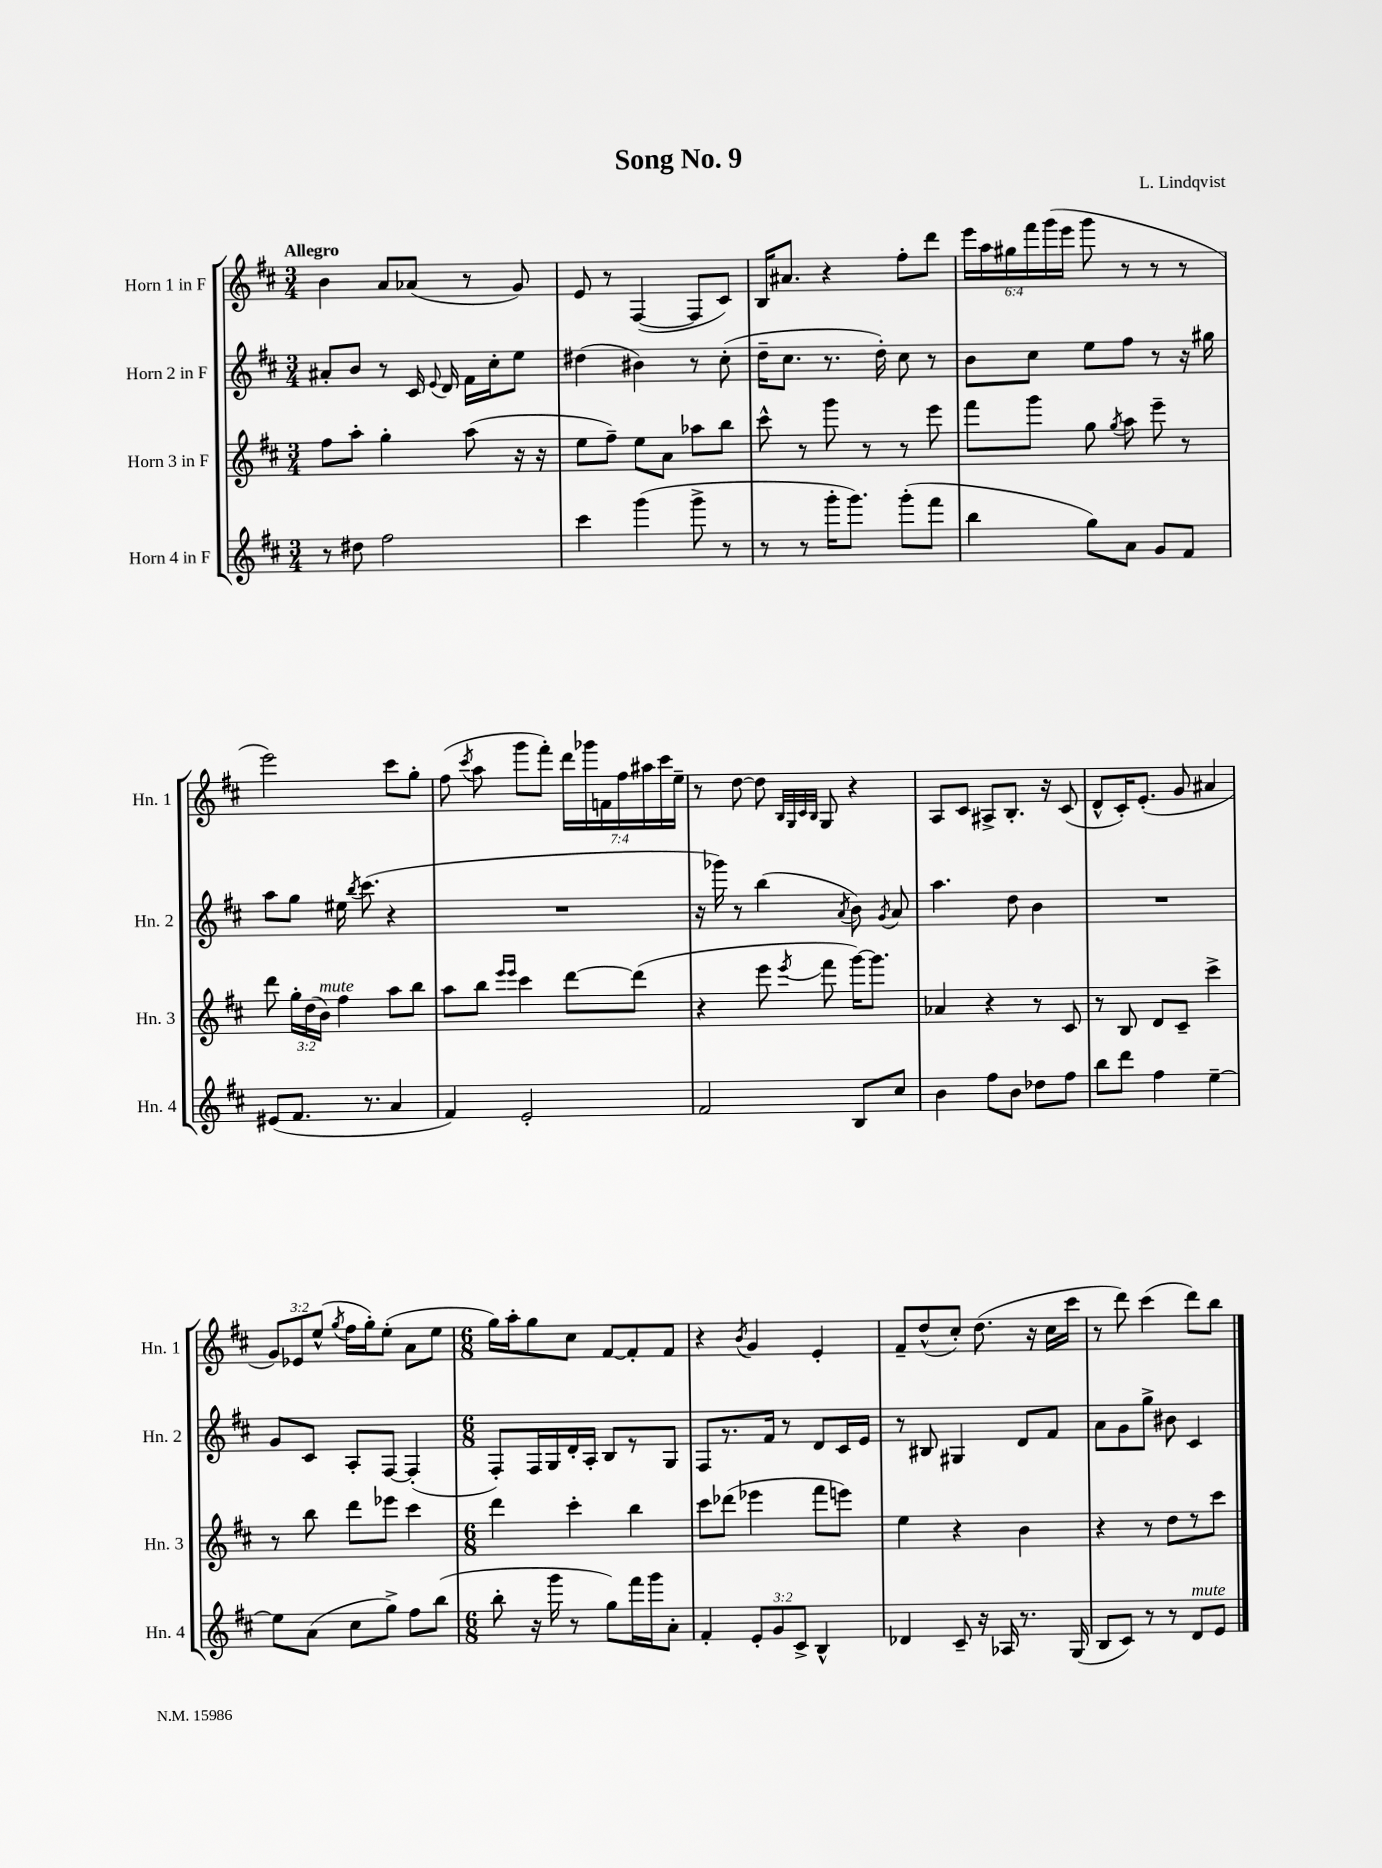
\header { title = "Song No. 9" composer = "L. Lindqvist" }
<<
\new StaffGroup <<
\new Staff = "s0" \with { instrumentName = "Horn 1 in F" shortInstrumentName = "Hn. 1" } {
    \clef treble \key d \major \numericTimeSignature \time 3/4 \override Staff.TupletNumber.text = #tuplet-number::calc-fraction-text \tempo "Allegro"
    \autoBeamOff b'4 a'8[ aes'8]( r8 g'8) |
    e'8 r8 fis4~( fis8[ cis'8]) |
    b16[ ais'8.] r4 fis''8[-. d'''8] |
    \tuplet 6/4 { e'''16[ a''16 gis''16 fis'''16 g'''16( e'''16] } g'''8 r8 r8 r8 |
    e'''2) cis'''8[ g''8]-. |
    fis''8( \acciaccatura { cis'''8 } a''8 g'''8[ fis'''8]-.) \tuplet 7/4 { d'''16[ ges'''16 f'16 fis''16 ais''16 cis'''16 e''16]-- } |
    r8 d''8~ d''8 \grace { b32[ g32 cis'32 b32] } g8 r4 |
    a8[ cis'8] ais8[-> b8.]-. r16 cis'8( |
    d'8[-^ cis'16-.) e'8.]-.( g'8 ais'4 |
    \tuplet 3/2 { g'8[) ees'8 e''8]-^( } \acciaccatura { g''8 } fis''16[ g''16-.) e''8]-.( a'8[ e''8] |
    \numericTimeSignature \time 6/8 g''16[) a''16-. g''8 cis''8] fis'8[~ fis'8-. fis'8] |
    r4 \acciaccatura { b'8 } g'4 e'4-. |
    fis'8[-- d''8-^( cis''8]-.) d''8.( r16 cis''16[ cis'''16] |
    r8 d'''8) cis'''4( d'''8[) b''8] \bar "|." |
}
\new Staff = "s1" \with { instrumentName = "Horn 2 in F" shortInstrumentName = "Hn. 2" } {
    \clef treble \key d \major \numericTimeSignature \time 3/4
    \autoBeamOff ais'8[-. b'8] r8 cis'16 \appoggiatura { e'8 } d'16 fis'16[ cis''16-. e''8] |
    dis''4( bis'4) r8 cis''8-.( |
    d''16[-- cis''8.] r8. d''16-.) cis''8 r8 |
    b'8[ cis''8] e''8[ fis''8] r8 r16 gis''16 |
    a''8[ g''8] eis''16 \acciaccatura { b''8 } cis'''8.( r4 |
    R2. |
    r16 ges'''16) r8 b''4( \acciaccatura { a'8 } b'8) \acciaccatura { g'8 } a'8 |
    a''4. d''8 b'4 |
    R2. |
    g'8[ cis'8] a8[-. fis8]~ fis4-.( |
    \numericTimeSignature \time 6/8 fis8[-.) fis16 g16 d'16-. a16]-. b8[ r8 g8] |
    fis8[ r8. fis'16] r8 d'8[ cis'16 e'16] |
    r8 bis8 gis4 d'8[ fis'8] |
    a'8[ g'8 g''8]-> bis'8 cis'4 \bar "|." |
}
\new Staff = "s2" \with { instrumentName = "Horn 3 in F" shortInstrumentName = "Hn. 3" } {
    \clef treble \key d \major \numericTimeSignature \time 3/4 \override Staff.TupletNumber.text = #tuplet-number::calc-fraction-text
    \autoBeamOff fis''8[ a''8]-. g''4-. a''8( r16 r16 |
    e''8[ fis''8]--) e''8[ a'8] aes''8[ b''8] |
    cis'''8-^ r8 g'''8 r8 r8 e'''8 |
    fis'''8[ g'''8] g''8 \acciaccatura { g''8 } a''8 e'''8-- r8 |
    d'''8 \tuplet 3/2 { g''16[-. d''16( b'16]^\markup { \italic "mute" }) } fis''4 a''8[ b''8] |
    a''8[ b''8] \grace { e'''16[ e'''16] } cis'''4 d'''8[~ d'''8]( |
    r4 e'''8 \acciaccatura { e'''8 } fis'''8 g'''16[~) g'''8.] |
    aes'4 r4 r8 cis'8 |
    r8 b8 d'8[ cis'8]-- cis'''4-> |
    r8 b''8 d'''8[ ees'''8] cis'''4 |
    \numericTimeSignature \time 6/8 d'''4 cis'''4-. b''4 |
    cis'''8[ des'''8]( ees'''4 fis'''8[ e'''8]) |
    e''4 r4 b'4 |
    r4 r8 d''8[ r8 cis'''8] \bar "|." |
}
\new Staff = "s3" \with { instrumentName = "Horn 4 in F" shortInstrumentName = "Hn. 4" } {
    \clef treble \key d \major \numericTimeSignature \time 3/4 \override Staff.TupletNumber.text = #tuplet-number::calc-fraction-text
    \autoBeamOff r8 dis''8 fis''2 |
    cis'''4 g'''4( g'''8-> r8 |
    r8 r8 g'''16[-. g'''8.]) g'''8[-.( fis'''8] |
    b''4 g''8[) a'8] g'8[ fis'8] |
    eis'8[( fis'8.] r8. a'4 |
    fis'4) e'2-. |
    fis'2 b8[ cis''8] |
    b'4 fis''8[ b'8] des''8[ fis''8] |
    b''8[ d'''8] fis''4 e''4~-- |
    e''8[ a'8]( cis''8[ g''8]->) fis''8[ b''8]( |
    \numericTimeSignature \time 6/8 b''8-. r16 g'''16 r8 g''8[) fis'''16 g'''16 a'8]-. |
    fis'4-. \tuplet 3/2 { e'8[-. g'8 cis'8]-> } b4-^ |
    des'4 cis'8-- r16 aes16 r8. g16( |
    b8[ cis'8]) r8 r8 d'8[^\markup { \italic "mute" } e'8] \bar "|." |
}
>>
>>
\layout { \context { \Score \remove "Bar_number_engraver" } }
